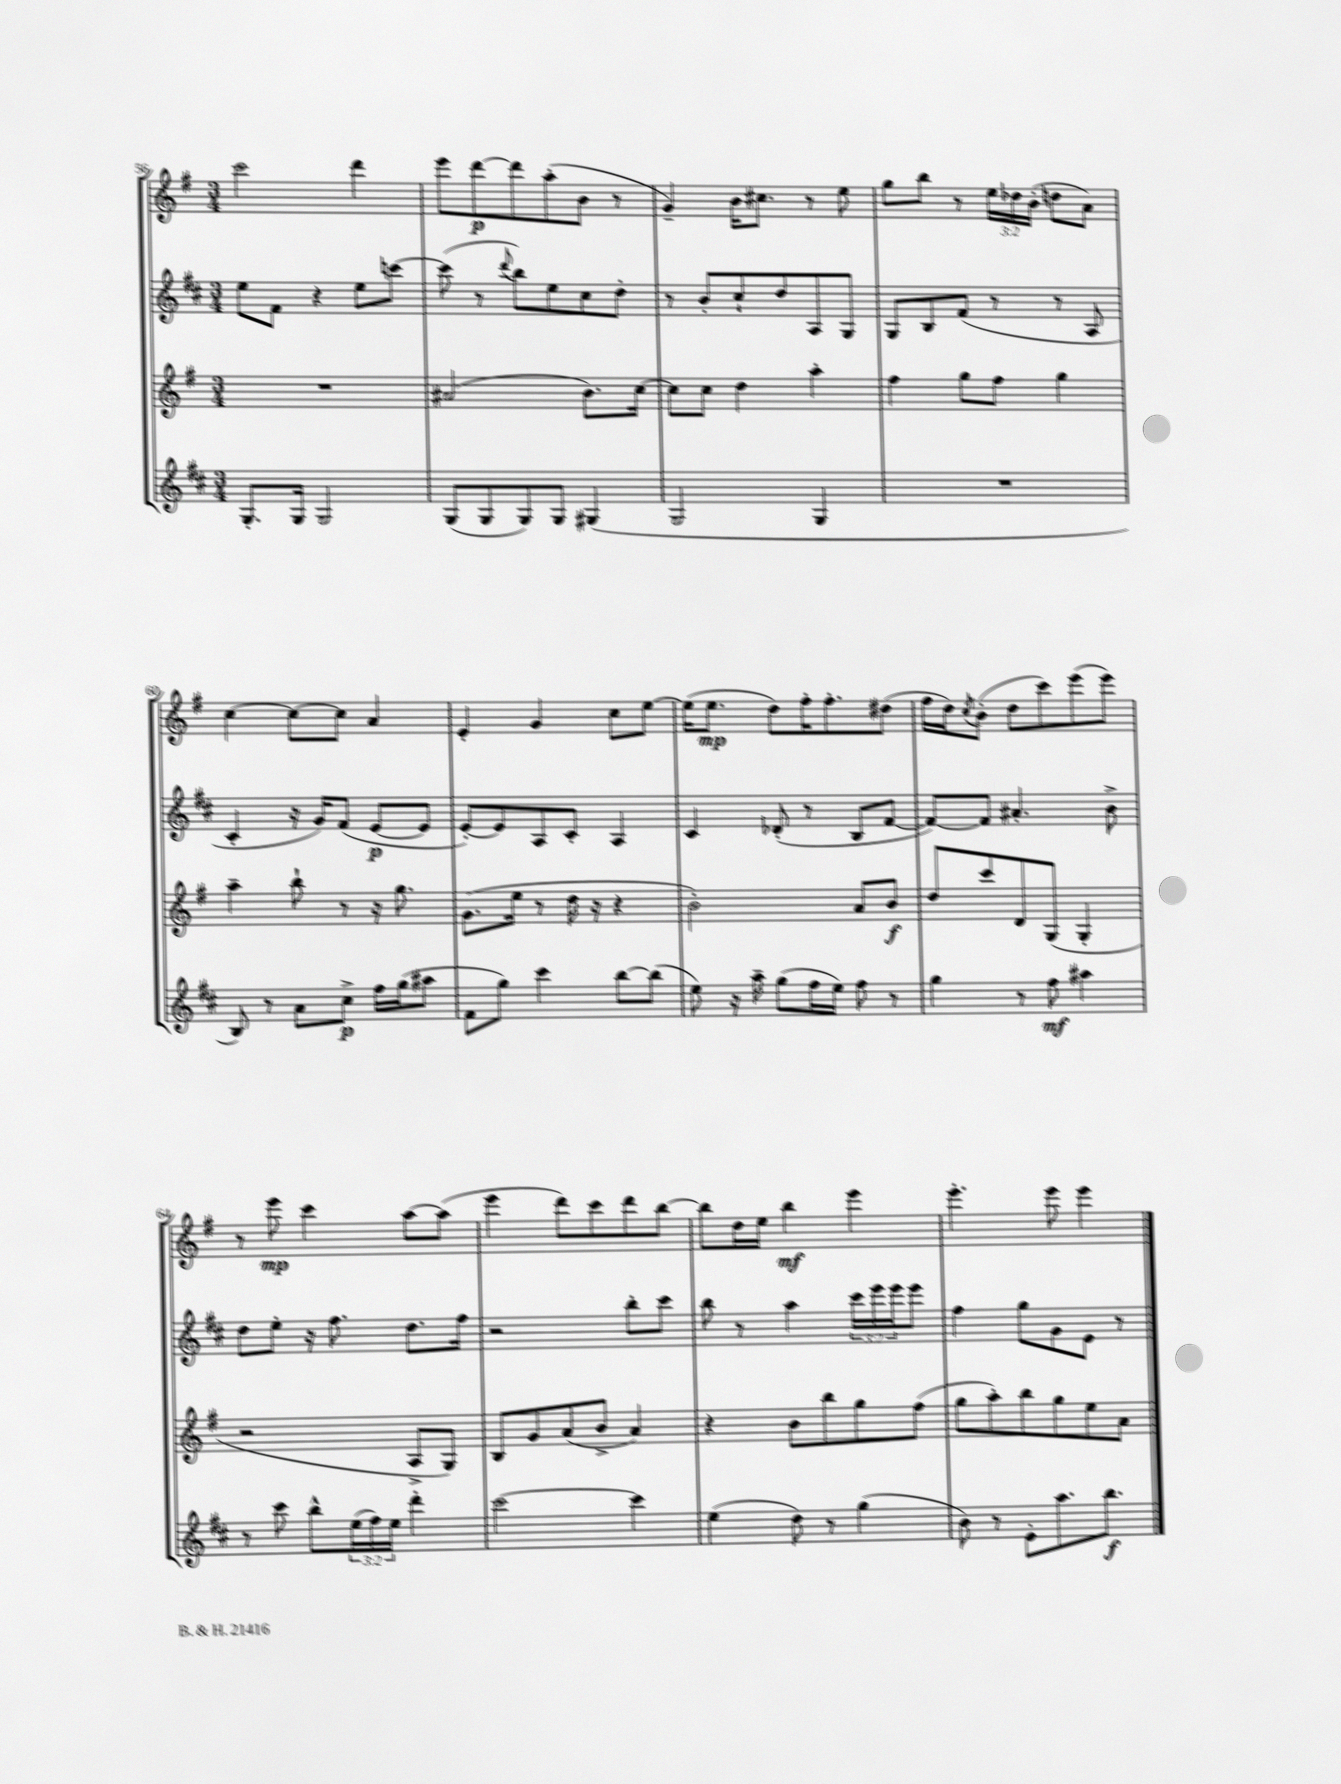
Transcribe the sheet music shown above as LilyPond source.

<<
\new StaffGroup <<
\new Staff = "s0" {
    \clef treble \key g \major \numericTimeSignature \time 3/4 \override Staff.TupletNumber.text = #tuplet-number::calc-fraction-text
    c'''2 d'''4 |
    e'''8 d'''8~\p d'''8 a''8-.( b'8 r8 |
    g'4--) b'16 cis''8. r8 e''8 |
    g''8 b''8 r8 \tuplet 3/2 { e''16 des''16 b'16-.( } d''8 a'8) |
    c''4~ c''8~ c''8 a'4 |
    e'4-. g'4 c''8 e''8~ |
    e''16( e''8.\mp d''8) fis''16-. fis''8.-. dis''8( |
    fis''16 d''16) \acciaccatura { c''8 } b'8-.( d''8 c'''8) e'''8( e'''8) |
    r8 e'''8\mp c'''4 a''8~ a''8( |
    e'''4 d'''8) c'''8 d'''8 b''8~ |
    b''8 d''16 e''16 b''4\mf e'''4 |
    e'''4.-. e'''8 e'''4 \bar "|." |
}
\new Staff = "s1" {
    \clef treble \key d \major \numericTimeSignature \time 3/4 \override Staff.TupletNumber.text = #tuplet-number::calc-fraction-text
    e''8 fis'8 r4 e''8 c'''8~ |
    c'''8( r8 \appoggiatura { d'''8 } b''8) e''8 cis''8 d''8-. |
    r8 b'8-. cis''8-! d''8 a8 g8 |
    g8 b8 fis'8( r8 r8 a8 |
    cis'4-. r16 g'16) fis'8( e'8~\p e'8 |
    e'8~-.) e'8 a8 cis'8-. a4 |
    cis'4 des'8-.( r8 b8 fis'8~ |
    fis'8~) fis'8 ais'4.-. b'8-> |
    d''8 e''8-. r16 fis''8. d''8. fis''16 |
    r2 b''8-. cis'''8 |
    b''8 r8 a''4 \tuplet 3/2 { cis'''16 e'''16 e'''16 } e'''8 |
    fis''4 g''8 g'8 e'8 r8 \bar "|." |
}
\new Staff = "s2" {
    \clef treble \key g \major \numericTimeSignature \time 3/4
    R2. |
    ais'2( b'8.) c''16~ |
    c''8 c''8 d''4 a''4-. |
    fis''4 g''8 fis''8 g''4 |
    a''4-- b''8-! r8 r16 g''8. |
    g'8.( e''16 r8 d''16 r16 r4 |
    b'2-.) a'8 b'8\f |
    d''8 c'''8 d'8 g8( g4-. |
    r2 a8-> g8) |
    b8 g'8 a'8( b'8-> a'4) |
    r4 b'8 b''8 g''8 fis''8( |
    g''8 a''8-.) b''8 g''8 e''8 a'8 \bar "|." |
}
\new Staff = "s3" {
    \clef treble \key d \major \numericTimeSignature \time 3/4 \override Staff.TupletNumber.text = #tuplet-number::calc-fraction-text
    g8.-. g16 g2 |
    g8( g8 g8) g8 gis4( |
    g2 g4 |
    R2. |
    b8) r8 a'8 cis''8->\p fis''16 g''16( ais''8 |
    fis'8 g''8) cis'''4 b''8~ b''8( |
    e''8) r16 a''16-- g''8( fis''16 e''16) fis''8 r8 |
    g''4 r8 fis''8\mf ais''4 |
    r8 cis'''8 b''8-^ \tuplet 3/2 { e''16( fis''16) e''16 } d'''4-. |
    cis'''2~ cis'''4 |
    e''4( d''8) r8 g''4( |
    b'8) r8 e'8-. a''8. b''8.\f \bar "|." |
}
>>
>>
\layout { \context { \Score currentBarNumber = #56 } }
